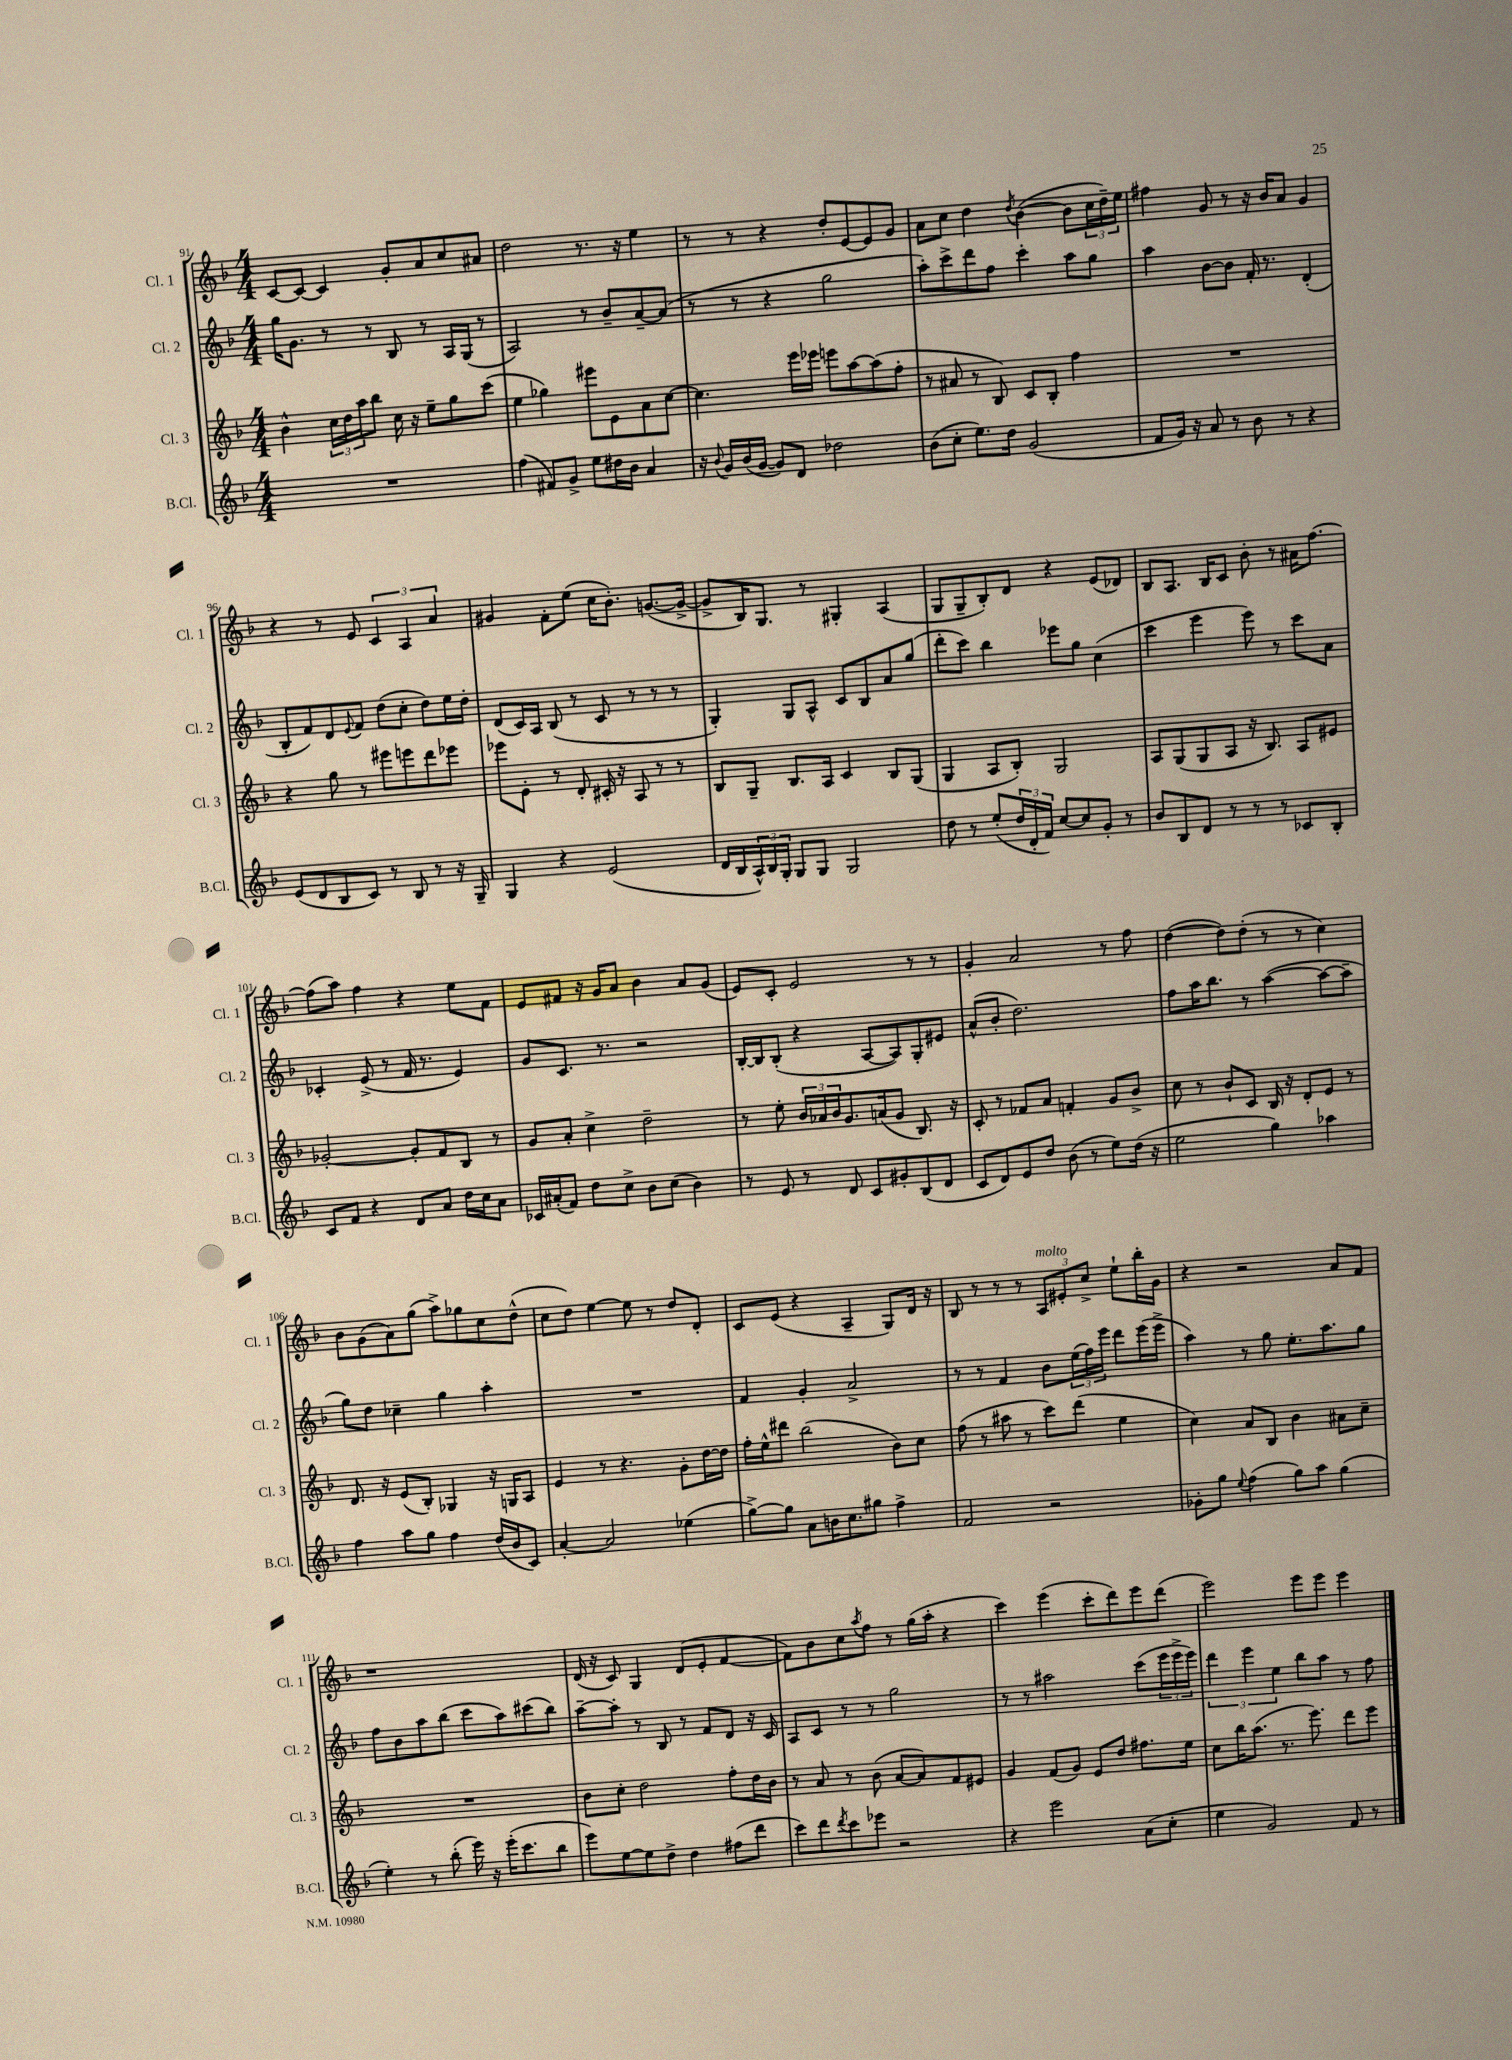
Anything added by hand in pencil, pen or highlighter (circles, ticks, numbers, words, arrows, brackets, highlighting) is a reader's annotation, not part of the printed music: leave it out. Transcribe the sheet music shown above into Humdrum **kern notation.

**kern	**kern	**kern	**kern
*staff4	*staff3	*staff2	*staff1
*clefG2	*clefG2	*clefG2	*clefG2
*k[b-]	*k[b-]	*k[b-]	*k[b-]
*M4/4	*M4/4	*M4/4	*M4/4
1r	4b-^^	16gg	[8c
.	.	8.g	.
.	.	.	8c_
.	24cc	8r	4c]
.	24dd	.	.
.	24aa	.	.
.	8bb-	8r	.
.	16cc	8B-	8g'
.	16r	.	.
.	8ee~	8r	8a
.	8gg	16A	8cc
.	.	(16G	.
.	(8ccc	8r	8a#
=	=	=	=
(4ff	4ee	2A)	2dd
8f#)	4gg-)	.	.
8g^	.	.	.
8ee	8eee#	8r	8.r
16dd#	8e	8b-~	.
16b-	.	.	16r
4a	8a	[8a~	4ee
.	[8cc	(8a]	.
=	=	=	=
16r	4.cc]	8r	8r
8qqb-	.	.	.
16g	.	.	.
(16b-	.	8r	8r
[16g	.	.	.
8g])	.	4r	4r
8d	16eee	.	.
.	16eee-	.	.
2dd-	8eee	2gg	8dd'
.	[8aa	.	[8e
.	(8aa]	.	8e]
.	8ff'	.	8g
=	=	=	=
(8b-	8r	8aa')	8a
8cc'	8a#	8ccc^	8cc
8.ee)	8r	8ddd	4dd
.	8B-)	8ff	.
16dd	.	.	.
.	.	.	8qdd
(2g	8c	4ccc'	([4b-
.	8B-'	.	.
.	4ff	8aa	8b-]
.	.	8gg	24cc
.	.	.	24dd~)
.	.	.	24ee
=	=	=	=
8f	1r	4aa	4ff#
16g)	.	.	.
16r	.	.	.
8a	.	[8b-	8g
8r	.	8b-]	8r
8b-	.	16f'	16r
.	.	8.r	16b-
8r	.	.	8a
4r	.	(4d'	4g
=	=	=	=
(8e	4r	8B-'	4r
8d	.	8f)	.
8B-	8gg	8d	8r
.	.	8qqe	.
8c)	8r	8f	8e
8r	8eee#	(8dd	6c
8B-	8eee	8cc'	.
.	.	.	6A
8r	8ddd	8dd)	.
.	.	.	6a
16r	8eee-	16ee	.
16G~	.	16dd'	.
=	=	=	=
4G	8eee-	(8d	4g#
.	8e'	16c)	.
.	.	16A	.
4r	8r	(8B-	8f'
.	8d'	8r	(8ee
(2e	16c#'	8c	16cc
.	16r	.	8.b-')
.	8A	8r	.
.	8r	8r	([8.g
.	8r	8r	.
.	.	.	16g^_
=	=	=	=
16d	8B-	4G')	8g^]
16B-	.	.	.
24A^^)	8G~	.	16B-)
24B-	.	.	.
.	.	.	8.G
24G'	.	.	.
8G	8.B-	8G	.
8G	.	8A^^	8r
.	16A	.	.
2G	4c	8c	4G#'
.	.	8B-	.
.	8B-	8a	(4A
.	(8G	(8gg	.
=	=	=	=
8dd	4G	8ddd'	8G
8r	.	8ccc)	8G~
(8ee'	8A	4bb-	8B-')
24dd	8B-')	.	8d
24d'	.	.	.
24f)	.	.	.
[8cc	2G	8eee-	4r
8cc]	.	8gg	.
8g'	.	(4cc	(8e
8r	.	.	8d-)
=	=	=	=
8b-	8A	4ccc	8B-
8B-	(8G	.	8.A
8d	8G	4eee	.
.	.	.	16B-
8r	8A	.	8c
8r	16r	8eee)	8b-'
.	8.B-)	.	.
8r	.	8r	8r
8c-	8A	8ccc	16a#
.	.	.	[8.ff
8B-'	8e#	8a	.
=	=	=	=
8c	[2g-'	4c-'	(8ff]
8f	.	.	8aa)
4r	.	(8e^	4ff
.	.	8r	.
8d	8g-']	16f	4r
.	.	8.r	.
8a	8f	.	.
16dd	8B-	4e)	8ee
16cc	.	.	.
8a	8r	.	8f
=	=	=	=
16c-	8g	8g	8e
(16a#'	.	.	.
8f)	8a'	8.c	8f#
8dd	4cc^	.	16r
.	.	8.r	16g
8cc^	.	.	8a
8b-	2dd~	2r	4b-
(8cc	.	.	.
4b-)	.	.	8a
.	.	.	(8g
=	=	=	=
8r	8r	[16B-'	8e)
.	.	16B-]	.
8e	8ee'	(8B-'	8c'
8r	24b-	4r	2e
.	24a-	.	.
.	24b-	.	.
8d	8.g	.	.
8c	.	[8A	.
.	(16a	.	.
8g#'	8g	8A])	.
(8B-	8.B-)	8G'	8r
8d	.	8e#	8r
.	16r	.	.
=	=	=	=
8c	8c'	(8a^^	4g'
8d)	8r	8b-'	.
8e	8f-	2.dd)	2a
8dd	8a	.	.
(8b-	4f'	.	.
8r	.	.	.
8ee)	8g	.	8r
(16dd	8b-^	.	8ff
16r	.	.	.
=	=	=	=
2ee	8cc	8ff	([4dd
.	8r	16aa	.
.	.	8.bb-	.
.	8b-`	.	8dd])
.	8c	8r	(8dd'
4gg)	16B-	([4aa	8r
.	16r	.	.
.	8d'	.	8r
4aa-	8e	8aa_	4cc)
.	8r	8aa~]	.
=	=	=	=
4ff	8.d	8gg)	8b-
.	.	8dd	(8g
.	16r	.	.
8aa	(8e	4cc-~	8a)
8gg	8B-')	.	(8gg
4ff	4G-	4gg	8aa^)
.	.	.	8gg-
(16dd	16r	4aa'	8cc
16b-	16G	.	.
8c)	8A	.	(8dd^^
=	=	=	=
[4a'	4e	1r	8cc
.	.	.	8dd)
2a]	8r	.	[4ee
.	4.r	.	.
.	.	.	8ee]
.	.	.	8r
(4ee-	8g'	.	8dd
.	[16dd	.	8d'
.	16dd]	.	.
=	=	=	=
[8gg^)	16ff'	4f	8c
.	16ee^^	.	.
8gg]	8ddd#	.	(8e
8a	(2bb-	4g'	4r
16b	.	.	.
8.cc	.	.	.
.	.	2a^	4A~
8gg#	.	.	.
4ff^	8b-)	.	8G)
.	8cc	.	16d
.	.	.	16r
=	=	=	=
2f	(8ff	8r	8B-
.	8r	8r	8r
.	8aa#	4f	8r
.	8r	.	8r
2r	8ccc)	8b-	12A
.	.	.	12e#'
.	(8ddd	(24ee	.
.	.	24ff)	12cc^
.	.	24eee	.
.	4ee	8ddd	8ee`
.	.	(16eee	16bb-'
.	.	16eee^	16g
=	=	=	=
8g-'	4cc)	4aa)	4r
8gg	.	.	.
8qqee	.	.	.
(4ff	8a	8r	2r
.	8B-	8gg	.
8gg)	4b-	8.ee'	.
8aa	.	.	.
.	.	8.aa	.
(4gg	8a#	.	8a
.	8cc~	8gg	8f
=	=	=	=
4ee')	1r	8ff	1r
.	.	8b-	.
8r	.	8aa	.
(8bb-'	.	(8bb-	.
16eee)	.	8ccc	.
16r	.	.	.
(16eee'	.	8aa)	.
8.ccc	.	.	.
.	.	(8ccc#	.
8bb-	.	8bb-)	.
=	=	=	=
8eee)	8b-	[8aa~	(16d
.	.	.	16r
[8ee	8cc'	8aa']	8c)
8ee]	2dd	8r	4G
8dd^	.	8B-	.
4dd	.	8r	(8d
.	.	8f	8e'
(8ff#	8ff'	8d	[4f
8ddd	16dd	16r	.
.	16b-	16c	.
=	=	=	=
8ccc)	8r	8A	8f])
8ddd	8a	8c	8b-
8qddd	.	.	.
8ccc	8r	8r	8cc
.	.	.	8qaa
8eee-	(8b-	8r	8ff
2r	[8a	2gg	8r
.	8a])	.	(16gg
.	.	.	16aa'
.	8f	.	4r
.	8e#	.	.
=	=	=	=
4r	4g	8r	4ccc)
.	.	8r	.
2eee	(8f	2aa#	(4eee
.	8g)	.	.
.	8e	.	8ccc'
.	8dd	.	8ddd)
(8a	8.ff#	(8ccc	8eee
8cc'	.	24eee	(8ddd
.	.	24eee^	.
.	16ee	.	.
.	.	24eee)	.
=	=	=	=
4ee	8cc	6ddd	2eee)
.	16bb-	.	.
.	.	6eee	.
.	(8.aa	.	.
2g)	.	.	.
.	.	6ee	.
.	8.r	.	.
.	.	8bb-	8eee
.	8.eee)	.	.
.	.	8aa	8eee
8f	8ddd	8r	4eee
8r	8eee	8ff	.
==	==	==	==
*-	*-	*-	*-
